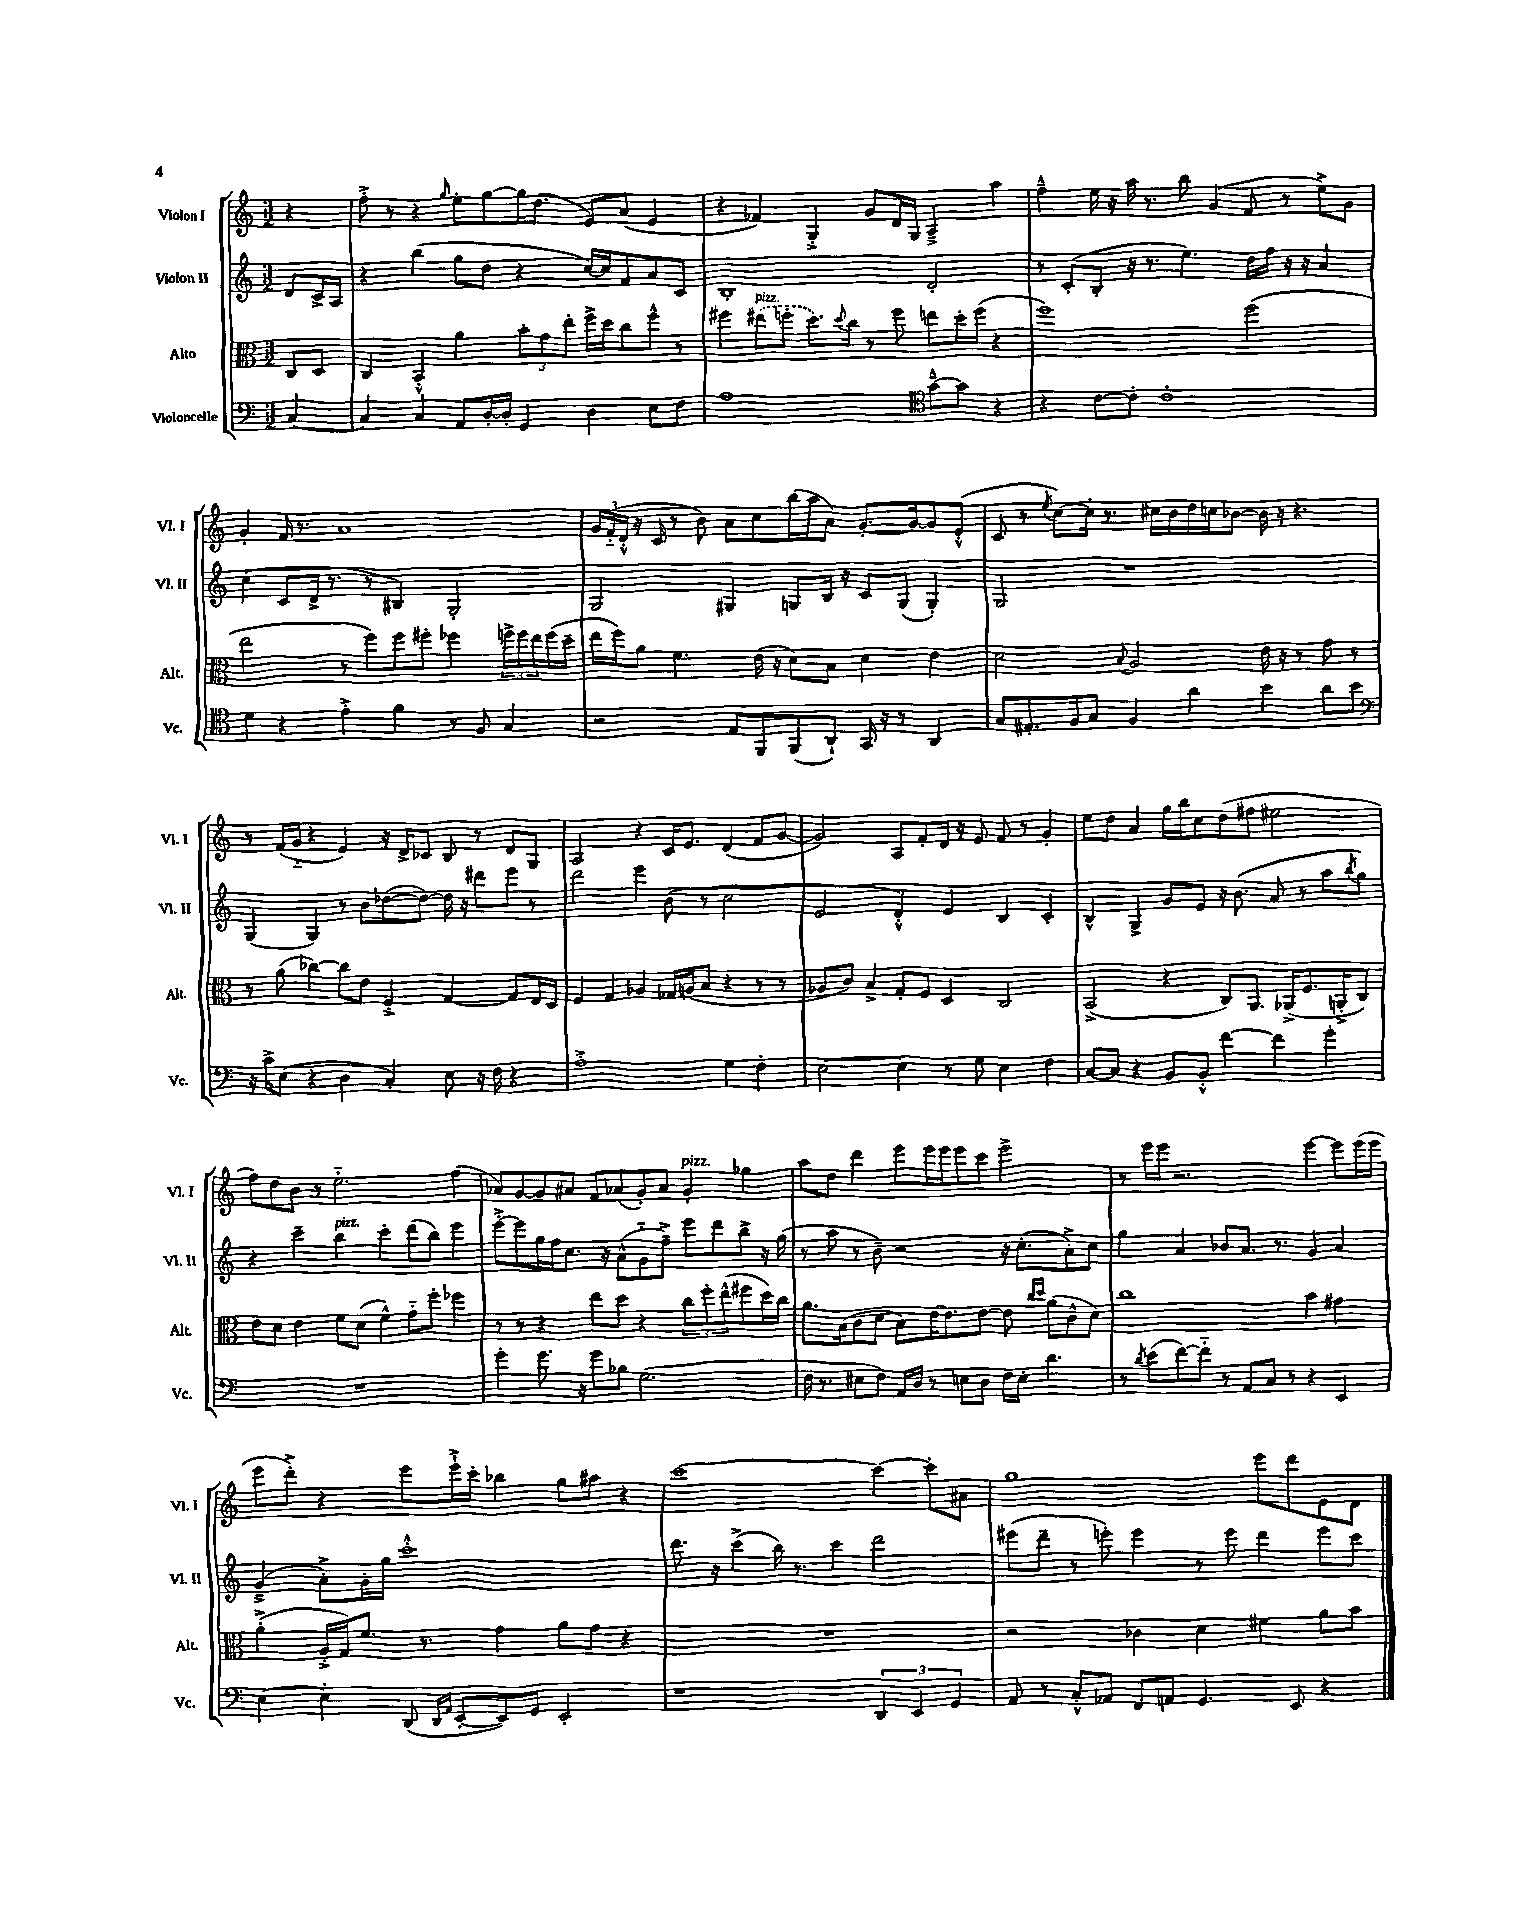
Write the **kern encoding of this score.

**kern	**kern	**kern	**kern
*part4	*part3	*part2	*part1
*staff4	*staff3	*staff2	*staff1
*I"Violoncelle	*I"Alto	*I"Violon II	*I"Violon I
*I'Vc.	*I'Alt.	*I'Vl. II	*I'Vl. I
*clefF4	*clefC3	*clefG2	*clefG2
*k[]	*k[]	*k[]	*k[]
*M3/2	*M3/2	*M3/2	*M3/2
=	=	=	=
[4C/	8C/L	8d/L	4r
.	8D/J	16c^/L	.
.	.	16A/JJ	.
=1	=1	=1	=1
4C/]	4C/	4r	8ff'^\
.	.	.	8r
4C/	4BB'^^/	(4bb\	4r
.	.	.	16qqgg/
8AA/L	4a\	8gg\L	8ee'\L
[16D'/L	.	8dd\J	[8gg\
16D'/JJ]	.	.	.
4GG/	12b'\L	4r	16gg\K]
.	.	.	(8.dd\J
.	12g\	.	.
.	12ee'\J	.	.
4D\	16ff^\LL	[16cc/LL)	8e/L)
.	16dd\J	16cc/J]	.
.	8cc\	8f/	(8a/J
8E\L	8ff^^\J	8a/	4e/
8F\J	8r	8c/J	.
=2	=2	=2	=2
1A	4ff#X\	1B'	4r
!	!LO:TX:a:i:t=pizz.	!	!
.	(8ee#X\L	.	4f-X/)
.	8ffn'\J	.	.
.	8.dd\L)	.	4G'^/
.	8qqdd/	.	.
.	16cc\Jk	.	.
.	8r	.	8g/L
.	8ff\	.	16d/L
.	.	.	16G/JJ
*clefC4	*	*	*
[8g~^^\L	8een\L	2d'/	4A~^/
8g\J]	16dd'\L	.	.
.	(16ff\JJ	.	.
4r	4r	.	4aa\
=3	=3	=3	=3
4r	1ff)	8r	4ff~^^\
.	.	(8c'/L	.
[8c\L	.	8B'/J	16ee\
.	.	.	16r
8c'\J]	.	16r	16aa\
.	.	8.r	8.r
1c'	.	.	.
.	.	4.ee\)	8bb\
.	.	.	(4g/
.	(2ff\	16dd\LL	8f/
.	.	16ff\JJ	.
.	.	16r	8r
.	.	16r	.
.	.	4a/	8ee^\L)
.	.	.	8g\J
!!LO:LB:g=z
=4	=4	=4	=4
4d\	2ee\	(4cc\	4g'/
4r	.	8c/L	16f/
.	.	.	8.r
.	.	16d^/Jk	.
.	.	8.r	.
4e'^\	8r	.	1a
.	8ff\L)	8r	.
4f\	8ff\	4B#X/)	.
.	8ff#X'\J	.	.
8r	4ff-X\	2G'/	.
8F/	.	.	.
4G/	24ffn^\LL	.	.
.	24ff\	.	.
.	24ee\	.	.
.	(16ff\	.	.
.	16dd~\JJ	.	.
=5	=5	=5	=5
2r	16ee\LL	2G/	24g/LL
.	.	.	(24f/
.	16ff\J)	.	.
.	.	.	24d'^^/JJ
.	8a\J	.	16r
.	.	.	16c/
.	4.f\	.	8r
.	.	.	8b\)
8E/L	.	4G#X/	8a\L
8FF/	(16e\	.	8cc\
.	16r	.	.
(8FF/	8d\L)	8Gn/L	(16bb\L
.	.	.	16aa\J
8AA`/J)	8B\J	16B/Jk	8a\J)
.	.	16r	.
16GG/	4d\	8c/L	[8.g'/L
16r	.	.	.
8r	.	(8G/J	.
.	.	.	16g/k_
4AA/	4e\	4G'/)	8g/]
.	.	.	(8e'^^/J
=6	=6	=6	=6
8G/L	2d\	2G/	8c/
8.E#X'/	.	.	8r
.	.	.	8qee/
.	.	.	[8cc\L)
16F/k	.	.	.
8G/J	.	.	16cc'\Jk]
.	.	.	8.r
.	8qqB/	.	.
4F/	2A/	1r	.
.	.	.	16cc#X\LL
.	.	.	16b\
4a\	.	.	16dd\
.	.	.	16ccn\J
.	.	.	[8b-X\J
4b\	16e\	.	16b-\]
.	16r	.	16r
.	8r	.	4.r
8a\L	8g\	.	.
8b\J	8r	.	.
!!LO:LB:g=z
=7	=7	=7	=7
*clefF4	*	*	*
16r	8r	(4G/	8r
16c^\KL	.	.	.
(8E\J	(8a\	.	(16f/LL
.	.	.	16g/JJ
4r	[4cc-X\)	4G/)	4r
4D\	8cc-\L]	8r	4e/)
.	8e\J	8b\L	.
4C'/)	4F'^/	([8dd-X\	16r
.	.	.	16d^/KL
.	.	8dd-\J_)	8c-X/J
8E\	[4G/	16dd-\]	8B/
.	.	16r	.
16r	.	8ddd#X\L	8r
16F\	.	.	.
4r	8G/L]	8eee\J	8d/L
.	16E/L	8r	8G/J
.	16D/JJ	.	.
=8	=8	=8	=8
1A'^	4F/	2ddd\	2A/
.	4G/	.	.
.	4A-X/	4eee\	4r
.	16G-X/LL	(8b\	16c/KL
.	(16An/J	.	8.e/J
.	8B/J	8r	.
4G\	4r	2cc\	(4d/
4F'\	8r	.	8f/L
.	8r	.	[8g/J
=9	=9	=9	=9
[2E\	8A-X/L	2e/	2g/])
.	8c/J)	.	.
.	4B^/	.	.
4E\]	8G'/L	4d'^^/)	8A/L
.	8F/J	.	8f'/
8r	4D/	4e/	16d/Jk
.	.	.	16r
8G\	.	.	8e/
4E\	2C/	4B/	8f/
.	.	.	8r
4F\	.	4c'/	4g'/
=10	=10	=10	=10
[8C/L	(2BB^/	4B^^/	8ee\L
8C/J]	.	.	8dd\J
4r	.	4G^/	4a/
8BB/L	4r	8g/L	16gg\LL
.	.	.	16bb\J
8BB'^^/J	.	8e/J	8cc\
[4f\	8C/L)	16r	(8dd\
.	.	(8.b\	.
.	8.AA/J	.	8ff#X\J
4f\]	.	8a/	2ee#X\
.	(16AA-X^/KL	.	.
.	8.F/	8r	.
4g'\	.	8aa\L	.
.	16AAn'^/K	.	.
.	.	8qbb/	.
.	8C/J)	8gg\J)	.
!!LO:LB:g=z
=11	=11	=11	=11
1.r	8e\L	4r	8ff\L)
.	8d\J	.	8dd\
.	4e\	4ccc~\	8b\J
.	.	.	8r
!	!	!LO:TX:a:i:t=pizz.	!
.	8f\L	4bb\	2.ee\
.	(8d\J	.	.
.	4f^^\)	4ccc'\	.
.	8g\L	(8ddd\L	.
.	8ff'\J	8bb\J)	.
.	4ff-X\	4eee\	(4ff\
=12	=12	=12	=12
4g'\	8r	[8eee'^\L	8a-X/L)
.	8r	8eee\]	[8g/
8.g\	4r	16gg\L	8g/]
.	.	16ff\J	.
.	.	8.cc\J	8a#X/J
16r	.	.	.
8g\L	8ee\L	.	8f/L
.	.	16r	.
8B-X\J	8dd\J	(8a^^\L	(8a-X/
(2.G\	4r	8g\	8g'/)
.	.	8ff~^\J)	8a-/J
!	!	!	!LO:TX:a:i:t=pizz.
.	12cc\L	8eee\L	4g'/
.	12ff'\	.	.
.	.	8ddd\	.
.	(12ee^^\	.	.
.	8ff#X\	8bb^\J	4gg-X\
.	16dd\L)	16r	.
.	16cc\JJ	(16gg\	.
=13	=13	=13	=13
16F\	8.a\L	8r	8aa\L
8.r	.	.	.
.	.	8aa\	8dd\J
.	(16B\k	.	.
8E#X\L	8c\	8r	4ddd\
8F\J)	8d\J	8b~\)	.
16AA/LL	8B\L)	2r	8eee\L
16D/JJ	.	.	.
8r	[16e\K	.	16eee\L
.	8.e\]	.	16eee\J
8En\L	.	.	8eee\
8D\J	[8e\J	.	8ccc\J
16F\LL	8e\]	16r	2eee^\
16E'\JJ	.	(8.cc'\L	.
.	16qqcc/LL	.	.
.	16qqdd/JJ	.	.
4.d\	(8a\L	.	.
.	8c^^\	8a'^\)	.
.	8d\J)	8cc\J	.
=14	=14	=14	=14
8r	1cc	4gg\	8r
8qd/	.	.	.
(8e\L	.	.	16eee\LL
.	.	.	16eee\JJ
[8f\)	.	4a/	2.r
8f\J]	.	.	.
8r	.	8b-X/L	.
8AA/L	.	8.a/J	.
8C/J	.	.	.
.	.	8.r	.
8r	.	.	.
4r	4b\	4g/	[4eee\
4EE/	4g#X\	4a/	8eee\L]
.	.	.	(16eee\L
.	.	.	16eee\JJ
!!LO:LB:g=z
=15	=15	=15	=15
[4E\	(4a'^\	(4g~^/	8eee\L
.	.	.	8ddd'^\J)
4E'\]	16A'^/LL	8a'^\L)	4r
.	16G/J)	.	.
.	8.f/J	16g'\L	.
.	.	16gg\JJ	.
(8DD/	.	1ccc'^^	8eee\L
.	8.r	.	.
16qqDD/LL	.	.	.
16qqAA/JJ	.	.	.
[8EE'/L	.	.	16eee`^\L
.	.	.	16ccc'\JJ
8EE/])	4g\	.	4bb-X\
8GG/J	.	.	.
2EE'/	8a\L	.	8gg\L
.	8g\J	.	8aa#X\J
.	4r	.	4r
=16	=16	=16	=16
1r	1.r	8.ddd\	[1ccc
.	.	16r	.
.	.	(4ccc^\	.
.	.	16bb\)	.
.	.	8.r	.
.	.	4ccc\	.
6DD/	.	2ddd\	4ccc\_
6EE/	.	.	.
.	.	.	8ccc'\L]
6GG/	.	.	.
.	.	.	8a#X\J
=17	=17	=17	=17
8AA/	2r	(8eee#X\L	1gg
8r	.	8ddd~\J	.
8C'^^/L	.	8r	.
8AA-X/J	.	8eeen'\)	.
8FF/L	4c-X\	4eee\	.
8AAn/J	.	.	.
4.GG/	4d\	8r	.
.	.	8eee\	.
.	4f#X\	4ddd\	8eee\L
8EE/	.	.	8ddd\
4r	8a\L	8eee\L	8e\
.	8b\J	8ccc\J	8d\J
==	==	==	==
*-	*-	*-	*-
